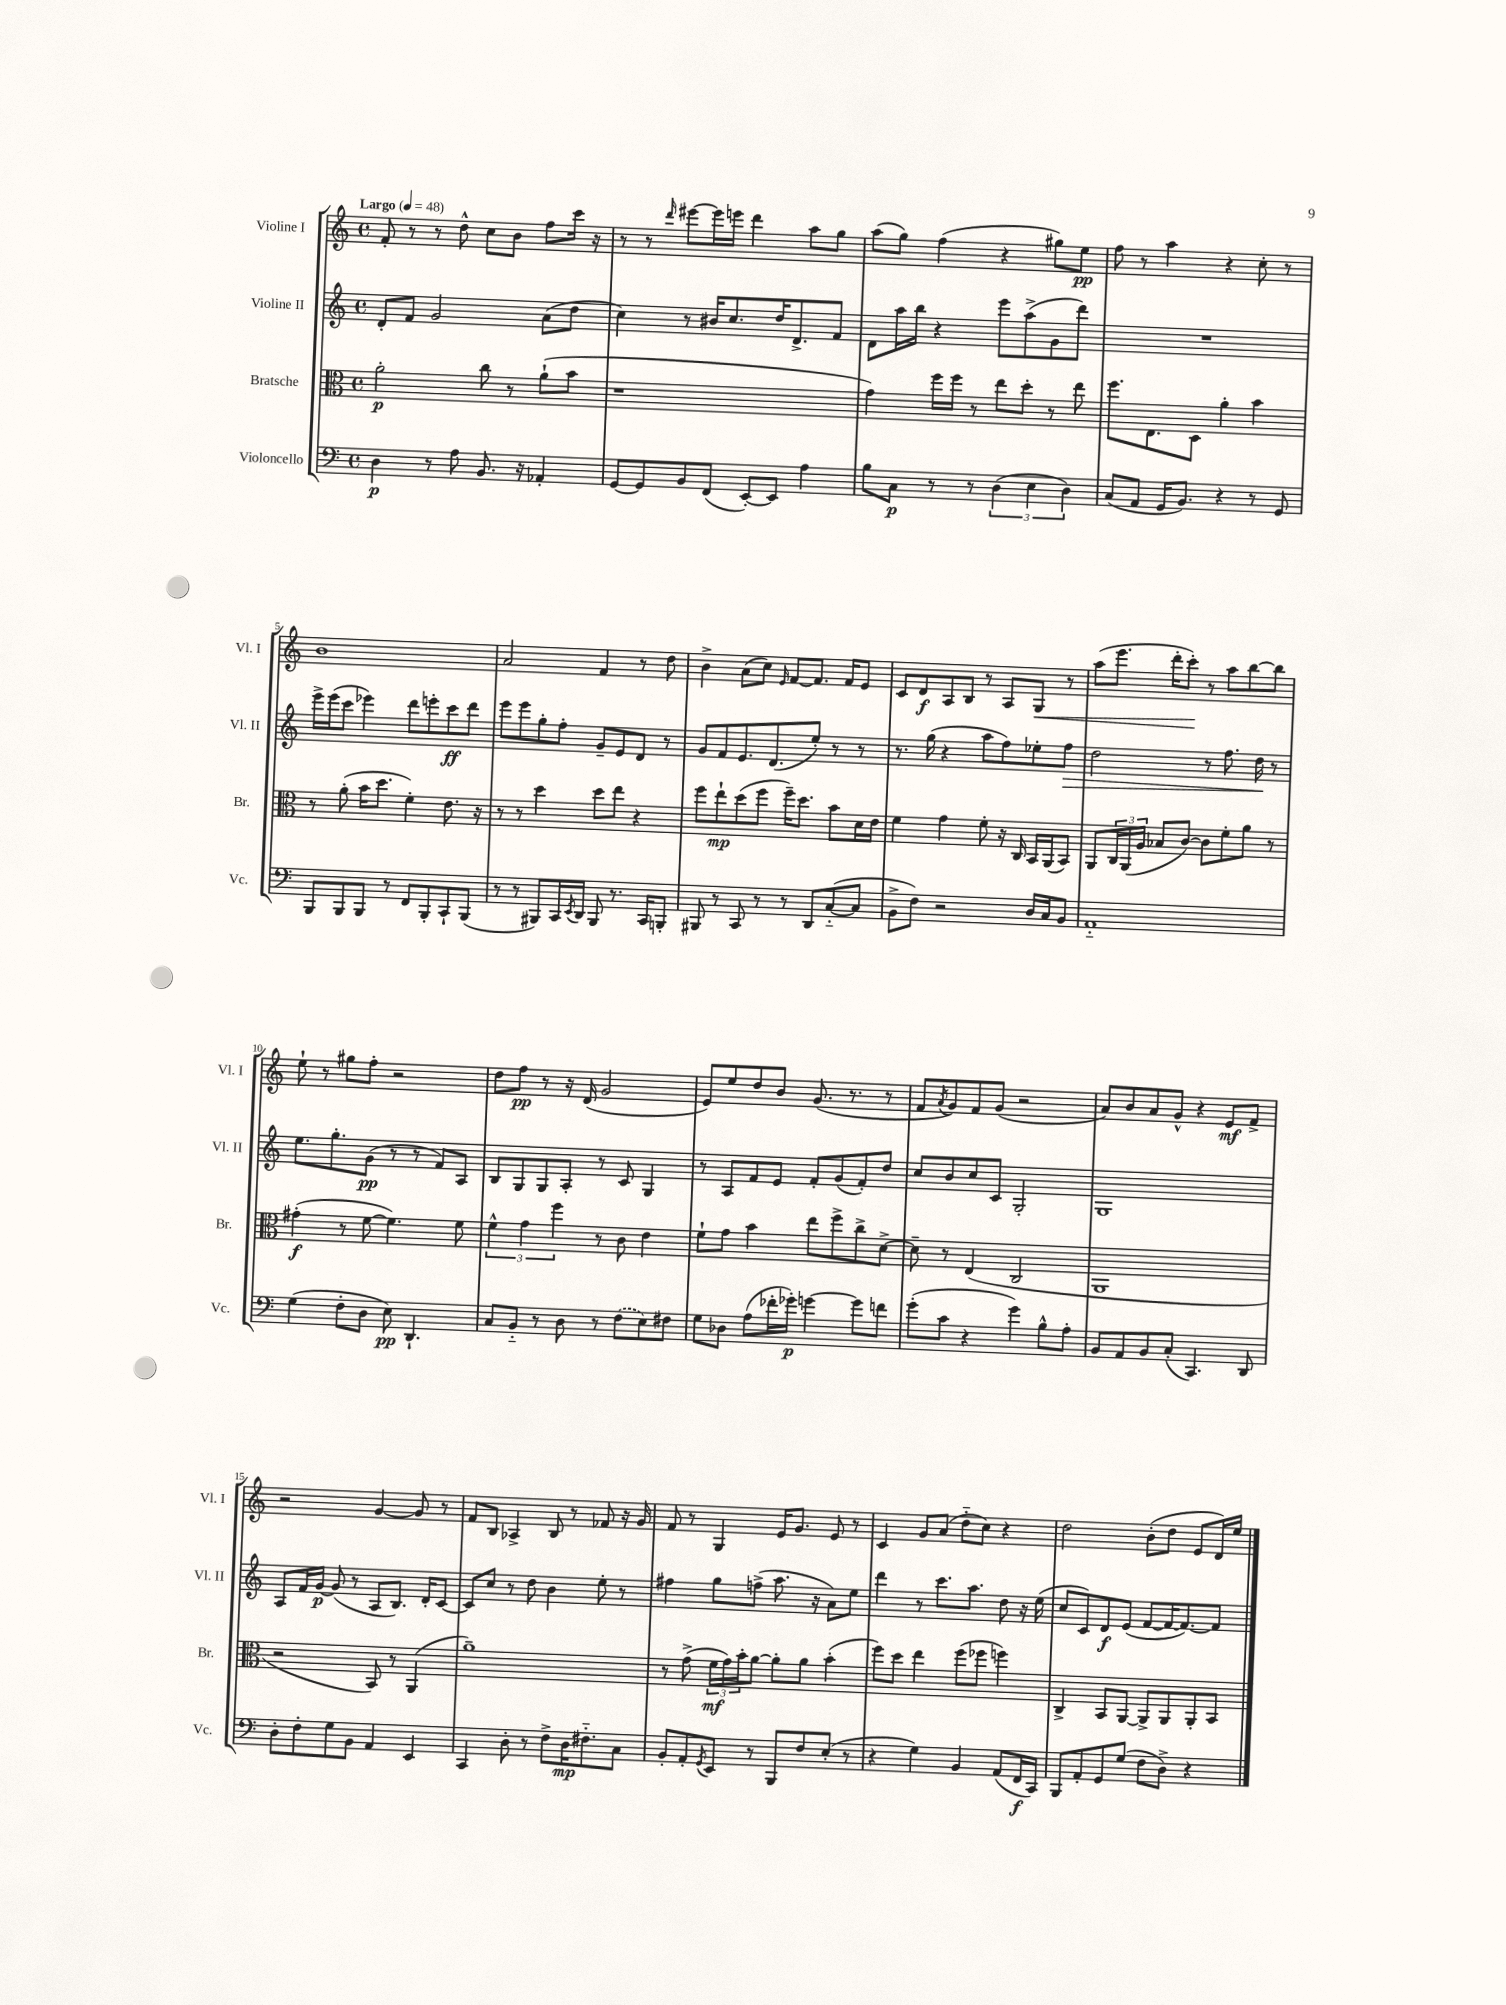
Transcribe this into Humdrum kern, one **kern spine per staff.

**kern	**kern	**kern	**kern
*staff4	*staff3	*staff2	*staff1
*clefF4	*clefC3	*clefG2	*clefG2
*k[]	*k[]	*k[]	*k[]
*M4/4	*M4/4	*M4/4	*M4/4
*met(c)	*met(c)	*met(c)	*met(c)
*MM48	*MM48	*MM48	*MM48
4D	2a'	8d'	8f'
.	.	8f	8r
8r	.	2g	8r
8A	.	.	8dd^^
8.BB	8cc	.	8cc
.	8r	.	8b
16r	.	.	.
4AA-'	(8a`	(8a	8ff
.	8b	8dd	16ccc
.	.	.	16r
=	=	=	=
[8GG	1r	4cc)	8r
8GG]	.	.	8r
.	.	.	16qqddd
8BB	.	8r	[8eee#
(8FF	.	16b#	16eee#]
.	.	8.cc	16eee
[8EE')	.	.	4ddd
8EE]	.	16dd	.
.	.	8.d^	.
4A	.	.	8aa
.	.	8f	8gg
=	=	=	=
8B	4g)	8d	(8aa
8C	.	16aa	8gg)
.	.	16bb	.
8r	16ff	4r	(4ff
.	16ff	.	.
8r	8r	.	.
(6D	8ee	8eee	4r
.	8dd'	(8aa^	.
6E	.	.	.
.	8r	8g	8gg#)
6D)	.	.	.
.	8ee	8ddd)	8ee
=	=	=	=
(8C	8.ff	1r	8ff
8AA	.	.	8r
.	8.E	.	.
16GG	.	.	4aa
8.BB)	.	.	.
.	8D	.	.
4r	4a'	.	4r
8r	4b	.	8cc'
8GG	.	.	8r
=	=	=	=
8BBB	8r	16eee^	1b
.	.	(16eee	.
8BBB	(8a'	8ccc	.
8BBB	16b	4eee-)	.
.	8.dd	.	.
8r	.	.	.
8FF	4f')	8ddd	.
8BBB'	.	8eee'	.
8CC`	8.e	8ccc	.
(8BBB	.	8ddd	.
.	16r	.	.
=	=	=	=
8r	8r	8eee	2a
8r	8r	8eee	.
8BBB#)	4dd	8gg'	.
16CC	.	8ff'	.
8qEE	.	.	.
16DD	.	.	.
8BBB#	8dd	8g~	4f
8.r	8ee	8e	.
.	4r	8d	8r
16CC	.	.	.
8BBB'	.	8r	8dd
=	=	=	=
8BBB#	8ff	8g	4b^
8r	8ee`	8f	.
8CC	(8dd	8.e	(8a
8r	8ff	.	8cc)
.	.	(8.d	.
.	.	.	16qqe
8r	16ff~)	.	[8f
.	8.dd	.	.
8DD	.	8ee')	8.f]
([8C'~	8b	8r	.
.	.	.	16f
8C]	16d	8r	8e
.	16e	.	.
=	=	=	=
8BB^	4f	8.r	8c
8F)	.	.	8d
.	.	(16gg	.
2r	4g	4r	8A
.	.	.	8B
.	8f'	8aa	8r
.	16r	8ff)	8A
.	16C	.	.
16D	16BB	8ee-'	8G
16C	(16AA	.	.
8BB	8BB)	8ff	8r
=	=	=	=
1AA'~	8AA	2dd	(8aa
.	24C	.	8.eee
.	(24AA	.	.
.	24A	.	.
.	8B-	.	.
.	.	.	16ddd'
.	[8c)	.	8ccc')
.	8c]	8r	8r
.	8f'	8.ff	8aa
.	8a	.	[8bb
.	.	16dd	.
.	8r	8r	8bb]
=	=	=	=
(4G	(4g#'	8.ee	8ee`
.	.	.	8r
.	.	8.gg'	.
8F'	8r	.	8gg#
8D	[8f	(8g	8ff'
8E)	4.f])	8r	2r
4.DD`	.	8r	.
.	.	8f)	.
.	8f	8A	.
=	=	=	=
8C	6f^^	8B	8dd
8BB'~	.	8G	8ff
.	6g	.	.
8r	.	8G	8r
.	6ff	.	.
8D	.	8A'	16r
.	.	.	(16d
8r	8r	8r	2g
(8F	8c	8c	.
8E)	4e	4G	.
8F#	.	.	.
=	=	=	=
8G	8f`	8r	8e)
8D-	8g	8A	8ee
(8A	4b	8f	8dd
16f-'	.	8e	8b
16g-')	.	.	.
[4g	8ee	8f'	(8.g
.	8ff^	(8g	.
.	.	.	8.r
8g]	8cc^	8f')	.
8f	[8d^	8dd	8r
=	=	=	=
(8g'	8d~]	8cc	8f
.	.	.	8qa
8c	8r	8b	8g)
4r	(4E	8cc	8f
.	.	8c	(8g
4g)	2C	2G'	2r
8B^^	.	.	.
8A'	.	.	.
=	=	=	=
8BB	1AA	1G	8a)
8AA	.	.	8b
8BB	.	.	8a
(8C'	.	.	8g^^
4.CC)	.	.	4r
.	.	.	8e
8DD	.	.	8f^
=	=	=	=
8D'	2r	8A	2r
8F'	.	16f	.
.	.	[16g	.
8G	.	(8g]	.
8BB	.	8r	.
4AA	8BB)	8A	[4g
.	8r	8.B)	.
4EE	(4AA	.	8g]
.	.	16d'	.
.	.	[8c	8r
=	=	=	=
4CC	1a~)	8c]	8f
.	.	8cc	8B
8D'	.	8r	4A-^
8r	.	8dd	.
8F^	.	4b	8B
16D	.	.	8r
8.F#'~	.	.	.
.	.	8ee'	8f-
8C	.	8r	16r
.	.	.	16g
=	=	=	=
8BB'	8r	4ff#	8f
8AA'	(8g^	.	8r
8qGG	.	.	.
8EE	24f	8gg	4G
.	24g)	.	.
.	24b'	.	.
8r	[8a	(8ff^	.
8BBB	8a']	8.aa	16e
.	.	.	8.g
8F	8a	.	.
.	.	16r	.
(8E'	(4b'	8a)	8e
8r	.	8ee	8r
=	=	=	=
4r	8ff)	4ddd	4c
.	8dd	.	.
4G)	4ee	8r	8g
.	.	8.ccc	(8a
4BB	(8ff	.	8dd'~
.	.	8.aa	.
.	8ff-	.	8cc)
(8AA	4ff)	8dd	4r
16FF	.	16r	.
16CC)	.	(16ee	.
=	=	=	=
8BBB	4C^	8cc	2dd
8AA'	.	8c)	.
8GG	8BB	8d	.
(8G	[8AA	(8e	.
8F	8AA^]	[8f	(8b'
8D^)	8AA	16f_	8dd
.	.	8.f_)	.
4r	8AA'	.	8e
.	8BB	8f]	16d)
.	.	.	16ee
==	==	==	==
*-	*-	*-	*-
